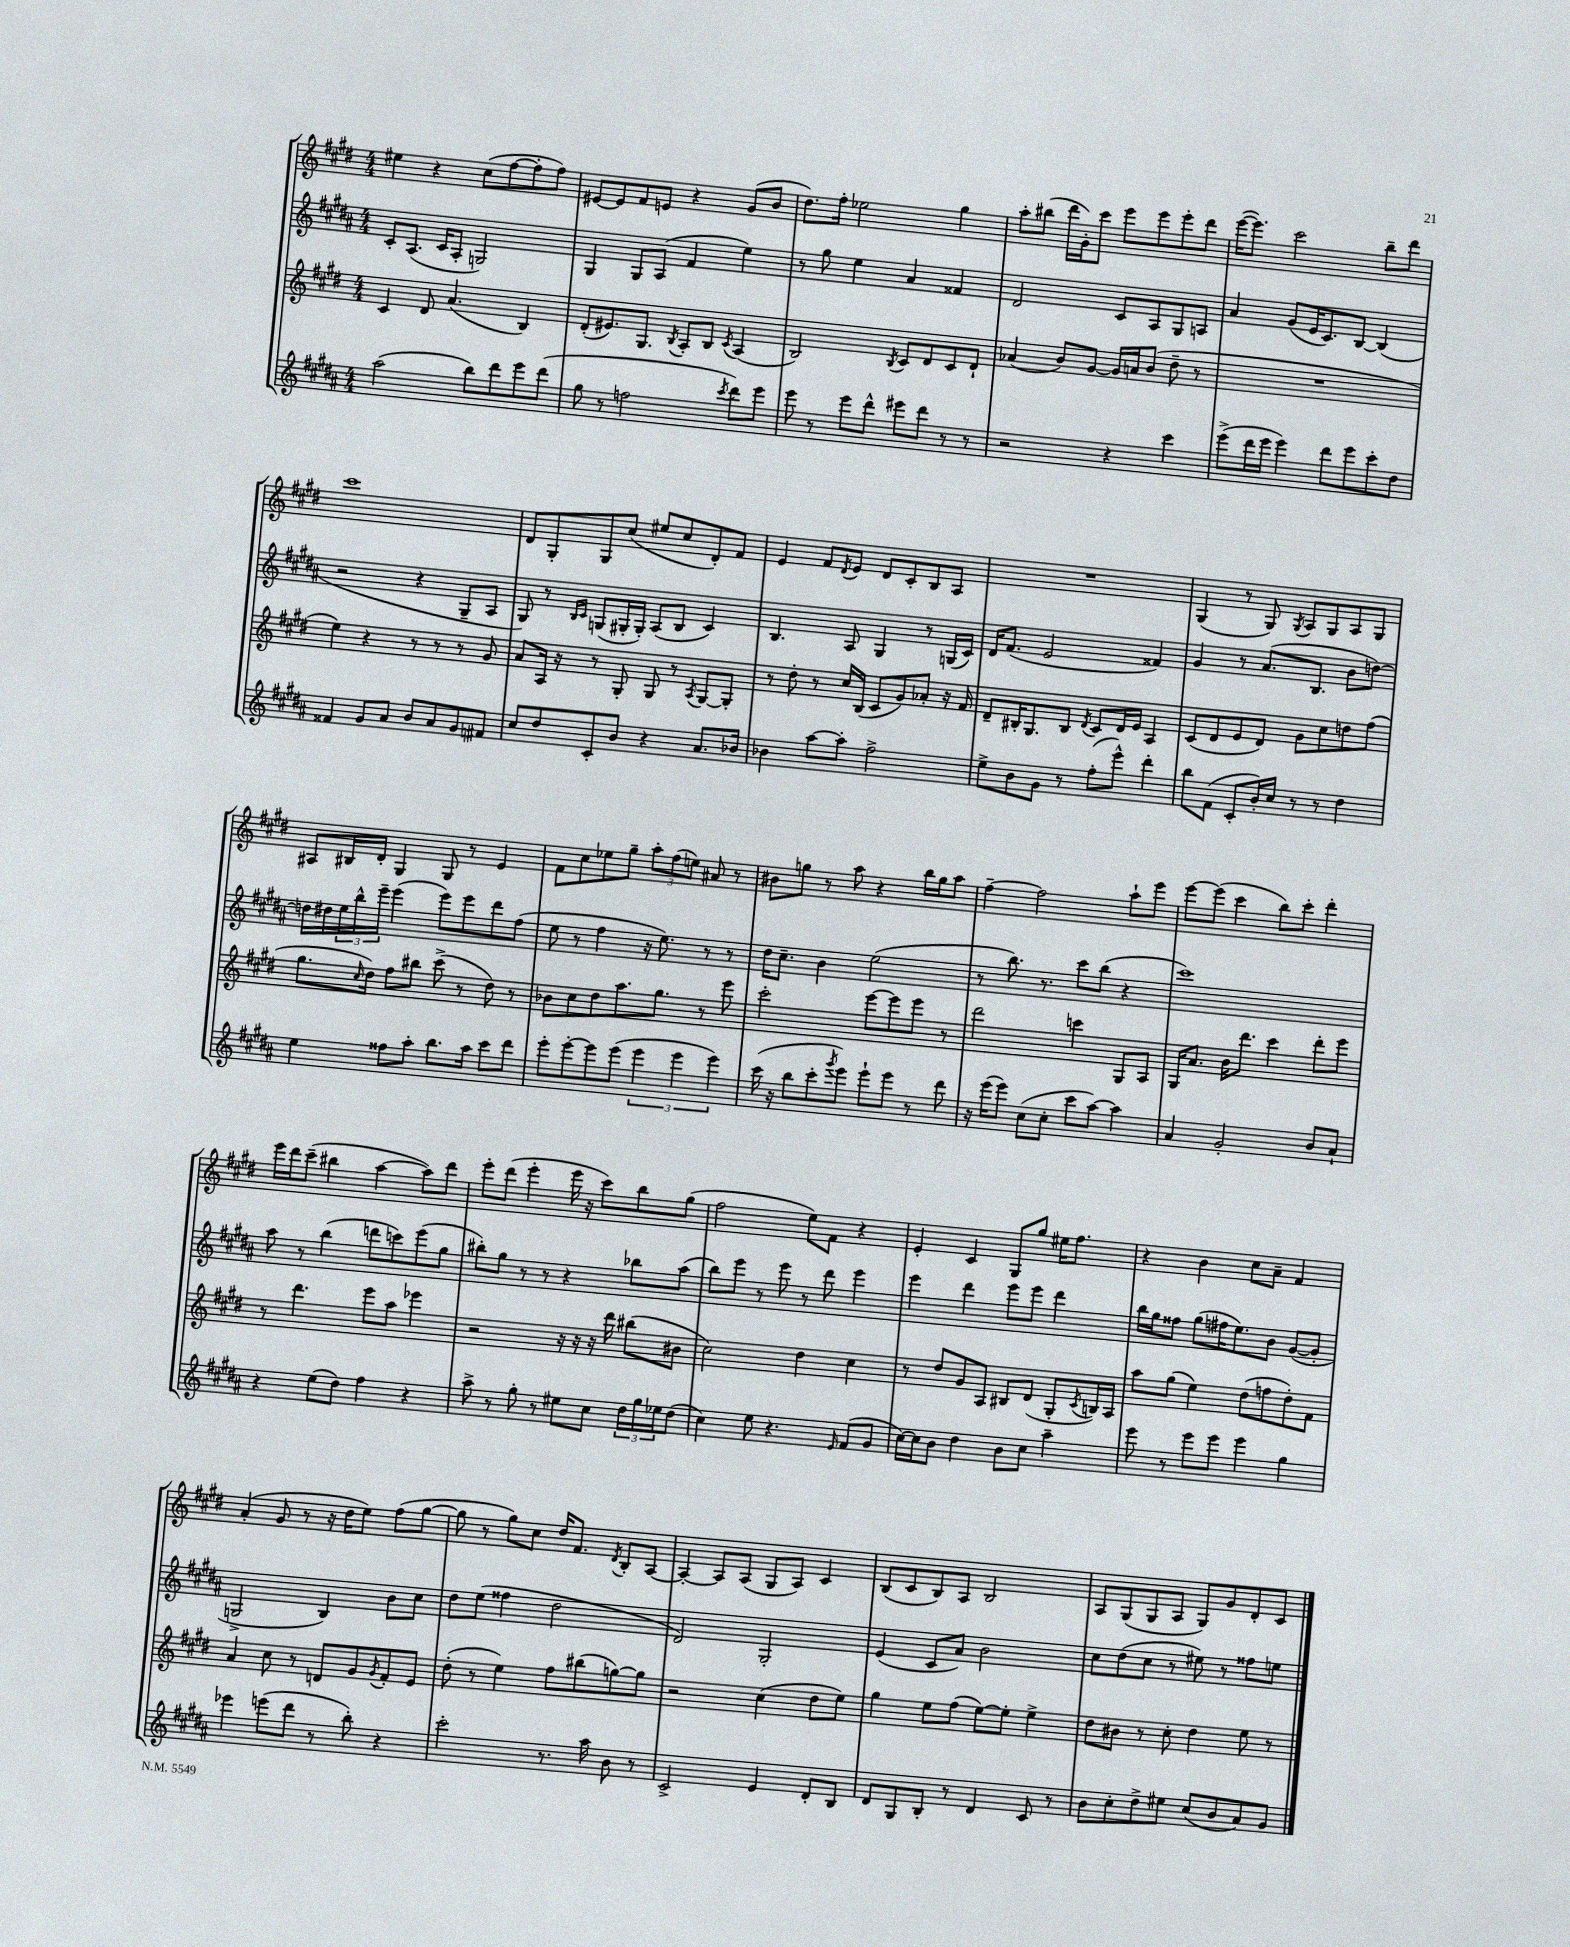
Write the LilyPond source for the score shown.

<<
\new StaffGroup <<
\new Staff = "s0" {
    \clef treble \key e \major \numericTimeSignature \time 4/4
    eis''4 r4 cis''8( fis''8~ fis''8-. fis''8) |
    eis'8~ eis'8 fis'8 e'8 r4 gis'8( b'8 |
    dis''8.) fis''16-. ees''2 gis''4 |
    a''8-. bis''8( dis'''16 gis'16-.) cis'''8 e'''8 e'''8 e'''8-. dis'''8 |
    e'''16~( e'''8.) cis'''2 b''8-- dis'''8 |
    cis'''1 |
    dis'8 gis8-. gis8 cis''8( eis''8 cis''8 dis'8-.) fis'8 |
    e'4 fis'8 \acciaccatura { dis'8 } e'8 dis'8 cis'8-. b8 a8 |
    R1 |
    gis4( r8 gis8) \acciaccatura { gis8 } a8 gis8 a8 gis8 |
    ais8 bis16 dis'16-. gis4 gis8 r8 e'4 |
    fis'8 cis''8 ees''8 gis''8-- \tuplet 3/2 { a''8-. fis''8( e''8) } ais'8 r8 |
    bis'8 g''8 r8 a''8 r4 b''16 g''16 a''8 |
    fis''4~-- fis''2 a''8-! e'''8 |
    e'''8~ e'''8( cis'''4 b''8) cis'''8-. dis'''4-. |
    e'''16 dis'''16 cis'''8--( bis''4 a''4~ a''8) dis'''8 |
    e'''8-. dis'''8( e'''4-. e'''16 r16 cis'''8) b''8 gis''8( |
    fis''2 e''8) fis'8 r4 |
    e'4-. cis'4 gis8 gis''8 eis''16 fis''8. |
    r4 b'4 cis''8 a'8-- fis'4 |
    a'4-.( gis'8 r8 r16 dis''16 e''8) fis''8( gis''8~ |
    gis''8 r8 gis''8) cis''8 dis''16 fis'8. \acciaccatura { dis'8 } b8-. a8~ |
    a4~-. a8 a8( gis8 a8) cis'4 |
    b8( cis'8 b8) a8 b2 |
    a8 gis8( gis8 a8 gis8) gis'8 dis'8-. cis'8 \bar "|." |
}
\new Staff = "s1" {
    \clef treble \key b \major \numericTimeSignature \time 4/4
    cis'8-. ais8.( cis'16 ais8-. g2) |
    gis4 gis8 ais8( fis'4 e''4) |
    r8 gis''8 e''4 ais'4 fisis'4 |
    dis'2 cis'8 ais8 gis8 a8 |
    ais'4 gis'8( e'16 cis'8.) b8~ b4( |
    r2 r4 gis8-- ais8 |
    gis8) r8 \grace { b16 cis'16 } g8( gis16-. gis16-.) ais8( b8 cis'4) |
    b4. ais8 gis4 r8 g16( cis'16) |
    dis'16 fis'8.( e'2 fisis'4) |
    gis'4 r8 ais'8.( b8. b'8 d''8~) |
    d''16 dis''16 \tuplet 3/2 { e''16 b''16-^ e'''16-- } e'''4( e'''8) e'''8 dis'''8 fis''8( |
    e''8 r8 fis''4 r16 e''8.) r8 r8 |
    dis''16 cis''8.-- b'4 e''2( |
    r8 b''8.) r8. cis'''8 b''8( r4 |
    cis'''1) |
    ais''8 r8 b''4( d'''8 c'''8) e'''8( gis''8 |
    bis''8-.) gis''8 r8 r8 r4 bes''8 ais''8( |
    b''8) e'''8 r8 e'''8 r8 dis'''8 e'''4 |
    e'''4 dis'''4 e'''8 e'''8 dis'''4 |
    b''16 gis''16 fisis''8 gis''8( fis''16 e''8.) b'8 gis'8~( gis'8-. |
    g2-> b4) b'8 cis''8 |
    dis''8 e''8( fisis''4 dis''2 |
    dis'2) gis2-. |
    e'4( cis'8 ais'8) b'2 |
    cis''8 dis''8( cis''8 r8 eis''8) r8 fisis''8 e''8 \bar "|." |
}
\new Staff = "s2" {
    \clef treble \key e \major \numericTimeSignature \time 4/4
    cis'4 dis'8 a'4.( b4) |
    dis'8-.( eis'8.) gis8. \acciaccatura { b8 } a8-. b8 \acciaccatura { cis'8 } a4( |
    b2) \acciaccatura { b8 } cis'8 dis'8 cis'8 dis'8-! |
    aes'4( b'8) gis'8~ gis'16 a'16 b'8( dis''8-- r8 |
    R1 |
    e''4) r4 r8 r8 r8 gis'8 |
    a'8 a16 r16 r8 gis8-. gis8 r8 \acciaccatura { a8 } gis8~ gis8-. |
    r8 dis''8-. r8 cis''16 b16( cis'8 gis'8) aes'8-. r16 fis'16 |
    dis'8-- bis16-. gis8. bis8 \acciaccatura { dis'8 } cis'8 dis'16 e'16 a4 |
    cis'8( dis'8 e'8 dis'8) gis'8 cis''8 d''8 fis''8( |
    gis''8. \grace { cis''16 } dis''16) fis''8 bis''8 cis'''8->( r8 dis''8) r8 |
    bes'8 cis''8 dis''8 a''8. gis''8. r8 e'''8 |
    cis'''2-. e'''8~ e'''8 e'''8 r8 |
    dis'''2 c'''4 gis8 a8 |
    gis16 a'8. b'16 dis'''8. cis'''4 dis'''8-. e'''8 |
    r8 dis'''4. e'''8 a''8 ees'''4 |
    r2 r16 r16 r16 dis'''16 bis''8( bis'8 |
    cis''2) dis''4 cis''4 |
    r8 dis''8 gis'8 a8 bis8 dis'8( gis8-. \acciaccatura { cis'8 } b16) a16 |
    a''8 gis''8( e''4) dis''8( f''8 dis''8-.) fis'8 |
    a'4 cis''8 r8 d'8 gis'8 \acciaccatura { gis'8 } fis'8-. e'8 |
    dis''8-.( r8 e''4) fis''8 bis''8( g''8~) g''8 |
    r2 cis''4( dis''8 e''8) |
    gis''4 e''8 fis''8( e''8~) e''8-. e''4-> |
    dis''8 bis'8 r8 cis''8-. dis''4 e''8 r8 \bar "|." |
}
\new Staff = "s3" {
    \clef treble \key b \major \numericTimeSignature \time 4/4
    ais''2( b''8) dis'''8 e'''8 dis'''8( |
    gis''8 r8 f''2 \acciaccatura { cis'''8 } dis'''8) e'''8 |
    e'''8 r8 e'''8 dis'''8-^ eis'''8 dis'''8 r8 r8 |
    r2 r4 cis'''4 |
    e'''8->( dis'''16 e'''16 e'''4) dis'''8 e'''8 cis'''8-. dis''8 |
    fisis'4 gis'8 ais'8 b'8 ais'8 gis'8 fis'8 |
    cis''8 dis''8 cis'8-. b'8 r4 ais'8. bes'16 |
    bes'4 ais''8~ ais''8-. fis''2-> |
    e''8-> b'8 gis'8 r8 fis''8-.( e'''8-^) dis'''4-. |
    b''8 fis'8( cis'8-. b'16-.) cis''16 r8 r8 dis''4 |
    e''4 fisis''8 ais''8-. b''8. ais''16 cis'''8 dis'''8 |
    e'''8-. e'''8~-. e'''8 e'''8( \tuplet 3/2 { e'''4 e'''4 e'''4) } |
    cis'''16( r16 b''8 cis'''8-. \acciaccatura { gis'''8 } e'''8) e'''8-! e'''8 r8 dis'''8 |
    r16 e'''16( e'''8) cis''8( cis''8-. cis'''8 ais''8~) ais''4 |
    ais'4 gis'2-. b'8 ais'8-! |
    r4 e''8( dis''8) fis''4 r4 |
    ais''8-> r8 gis''8-. r8 eis''8 cis''8 \tuplet 3/2 { dis''16 gis''16 ees''16 } dis''8( |
    cis''4) e''8 r4. \grace { e'16 } fis'8( gis'8 |
    cis''16~) cis''16 b'8 dis''4 b'8 cis''8 ais''4-- |
    e'''8 r8 e'''8 e'''8 e'''4 gis''4 |
    ees'''4 e'''8( dis'''8 r8 b''8-.) r4 |
    cis'''2-. r8. ais''16 b'8 r8 |
    cis'2-> e'4 dis'8-. b8 |
    dis'8 gis8 b8-. r8 dis'4 cis'8 r8 |
    b'8 cis''8-. dis''8-> eis''8 cis''8( b'8 ais'8) gis'8 \bar "|." |
}
>>
>>
\layout { \context { \Score \remove "Bar_number_engraver" } }
